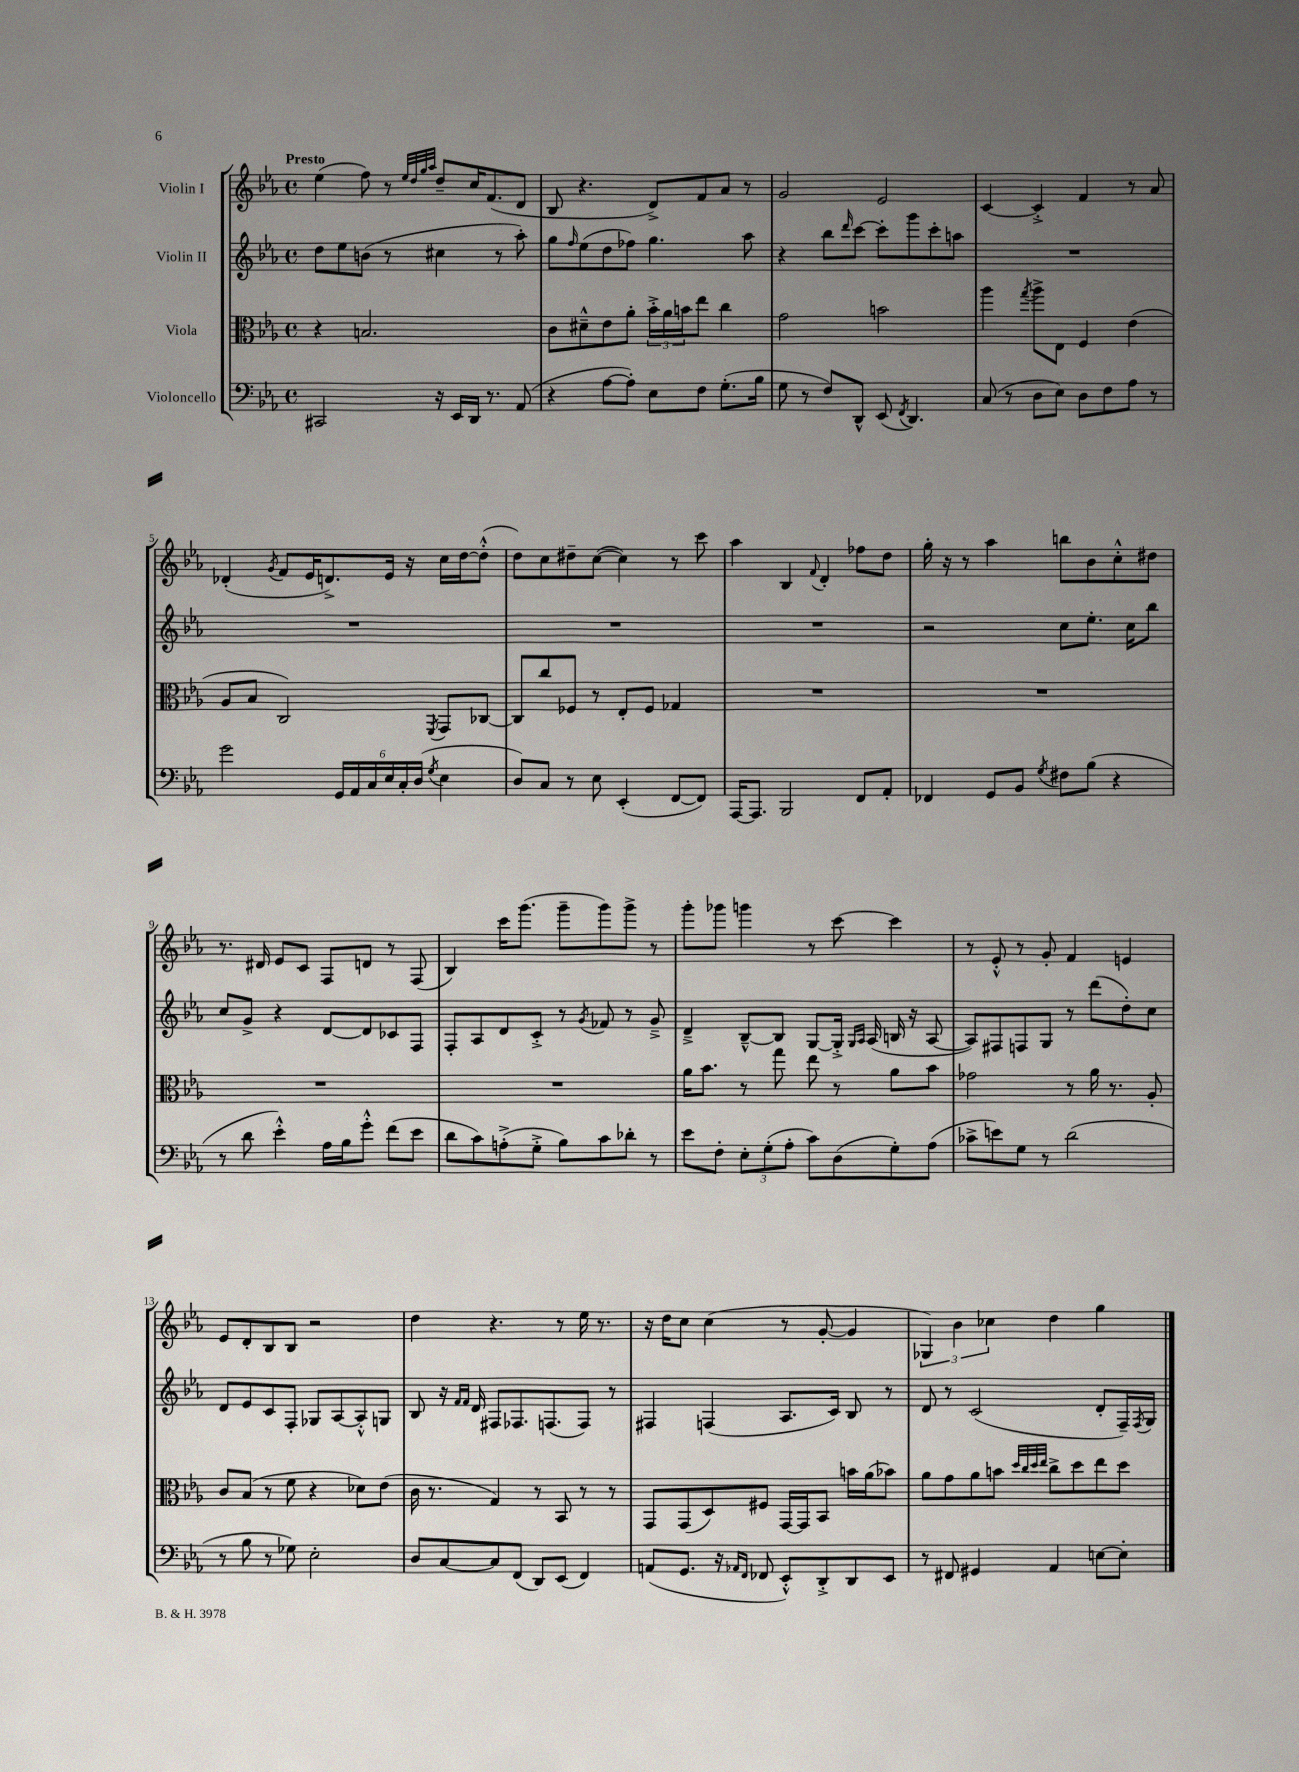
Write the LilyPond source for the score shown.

<<
\new StaffGroup <<
\new Staff = "s0" \with { instrumentName = "Violin I" } {
    \clef treble \key ees \major \defaultTimeSignature \time 4/4 \tempo "Presto"
    ees''4( f''8) r8 \grace { ees''32 d''32 g''32 aes''32 } d''8-- c''16 f'8.( d'8 |
    bes8 r4. d'8->) f'8 aes'8 r8 |
    g'2 ees'2 |
    c'4~ c'4-.-> f'4 r8 aes'8 |
    des'4-.( \acciaccatura { g'8 } f'8 ees'16 d'8.->) ees'16 r16 c''16 d''16~ d''8-.-^( |
    d''8) c''8 dis''8-- c''8~( c''4) r8 c'''8 |
    aes''4 bes4 \appoggiatura { f'8 } d'4-. fes''8 d''8 |
    g''16-. r16 r8 aes''4 b''8 bes'8 c''8-.-^ dis''8 |
    r8. dis'16 ees'8 c'8 f8 d'8 r8 f8( |
    bes4) c'''16 g'''8.( g'''8-- g'''8) g'''8-> r8 |
    g'''8-. ges'''8 g'''4 r8 c'''8~ c'''4 |
    r8 ees'8-.-^ r8 g'8-. f'4 e'4 |
    ees'8 d'8-. bes8 bes8 r2 |
    d''4 r4. r8 ees''16 r8. |
    r16 d''16 c''8 c''4( r8 g'8~-. g'4 |
    \tuplet 3/2 { ges4) bes'4 ces''4 } d''4 g''4 \bar "|." |
}
\new Staff = "s1" \with { instrumentName = "Violin II" } {
    \clef treble \key ees \major \defaultTimeSignature \time 4/4
    d''8 ees''8 b'8( r8 cis''4 r8 aes''8-.) |
    g''8 \grace { f''16 } ees''8( d''8 fes''8) g''4. aes''8 |
    r4 bes''8 \grace { d'''16 } c'''8~ c'''8-. g'''8 c'''8-. a''8 |
    R1 |
    R1 |
    R1 |
    R1 |
    r2 c''8 ees''8.-. c''16 bes''8 |
    c''8 g'8-> r4 d'8~ d'8 ces'8 f8 |
    f8-. aes8 d'8 c'8-.-> r8 \acciaccatura { g'8 } fes'8 r8 g'8---> |
    d'4---> bes8~---^ bes8 g8~ g16-.-> \grace { g16 aes16 } aes16( b16 r16 aes8~ |
    aes8) fis8 f8 g8 r8 d'''8( d''8-.) c''8 |
    d'8 ees'8 c'8 f8-. ges8 aes8~ aes8-.-^ g8 |
    bes8 r16 \grace { f'16 f'16 } d'16 fis8 fes8. f8.( f8) r8 |
    fis4 f4( aes8. c'16) bes8 r8 |
    d'8 r8 c'2( d'8-. f16--) \acciaccatura { f8 } g16 \bar "|." |
}
\new Staff = "s2" \with { instrumentName = "Viola" } {
    \clef alto \key ees \major \defaultTimeSignature \time 4/4
    r4 b2. |
    c'8 dis'8---^ ees'8 aes'8-. \tuplet 3/2 { bes'16-.-> aes'16 b'16 } ees''8 c''4 |
    g'2 b'2 |
    aes''4 \acciaccatura { g''8 } aes''8-> ees8 f4 ees'4( |
    aes8 bes8 c2) \acciaccatura { f,8 } g,8 ces8~ |
    ces8 c''8 fes8 r8 ees8-. fes8 ges4 |
    R1 |
    R1 |
    R1 |
    R1 |
    aes'16 bes'8. r8 g''8 ees''8 r8 aes'8 bes'8 |
    ges'2 r8 aes'16 r8. aes8-. |
    c'8 bes8( r8 f'8 r4 des'8) ees'8( |
    c'16 r8. g4) r8 bes,8 r8 r8 |
    g,8 g,8( d8) fis8 g,16~ g,16 bes,8 b'16 aes'16( bes'8) |
    aes'8 g'8 aes'8 b'8 \grace { d''32 c''32 d''32 ees''32 } c''8-> d''8 ees''8 d''8 \bar "|." |
}
\new Staff = "s3" \with { instrumentName = "Violoncello" } {
    \clef bass \key ees \major \defaultTimeSignature \time 4/4
    cis,2 r16 ees,16 d,16 r8. aes,8( |
    r4 aes8~ aes8-.) ees8 f8 g8.-.( bes16 |
    g8 r8 f8) d,8-^ ees,8( \acciaccatura { f,8 } d,4.) |
    c8( r8 d8 ees8) d8 f8 aes8 r8 |
    g'2 \tuplet 6/4 { g,16 aes,16 c16 ees16 c16-. d16( } \acciaccatura { g8 } ees4 |
    d8) c8 r8 ees8 ees,4-.( f,8~ f,8) |
    aes,,16~ aes,,8. bes,,2 f,8 aes,8-. |
    fes,4 g,8 bes,8 \acciaccatura { g8 } fis8 bes8( r4 |
    r8 d'8 ees'4-.-^) aes16 bes16 g'8-.-^ f'8( ees'8 |
    d'8 c'8) a8-.->( g8-.-> bes8) c'8 des'8-. r8 |
    ees'8 f8-. \tuplet 3/2 { ees8-. g8-.( aes8-. } c'8) d8( g8-.) aes8( |
    ces'8-> e'8) g8 r8 d'2( |
    r8 bes8 r8 ges8) ees2-. |
    d8 c8~ c8 f,8( d,8) ees,8( f,4) |
    a,8( g,8. r16 \grace { aes,16 f,16 } fes,8 ees,8-.-^) d,8-.-> d,8 ees,8 |
    r8 fis,8 gis,4 aes,4 e8~ e8-. \bar "|." |
}
>>
>>
